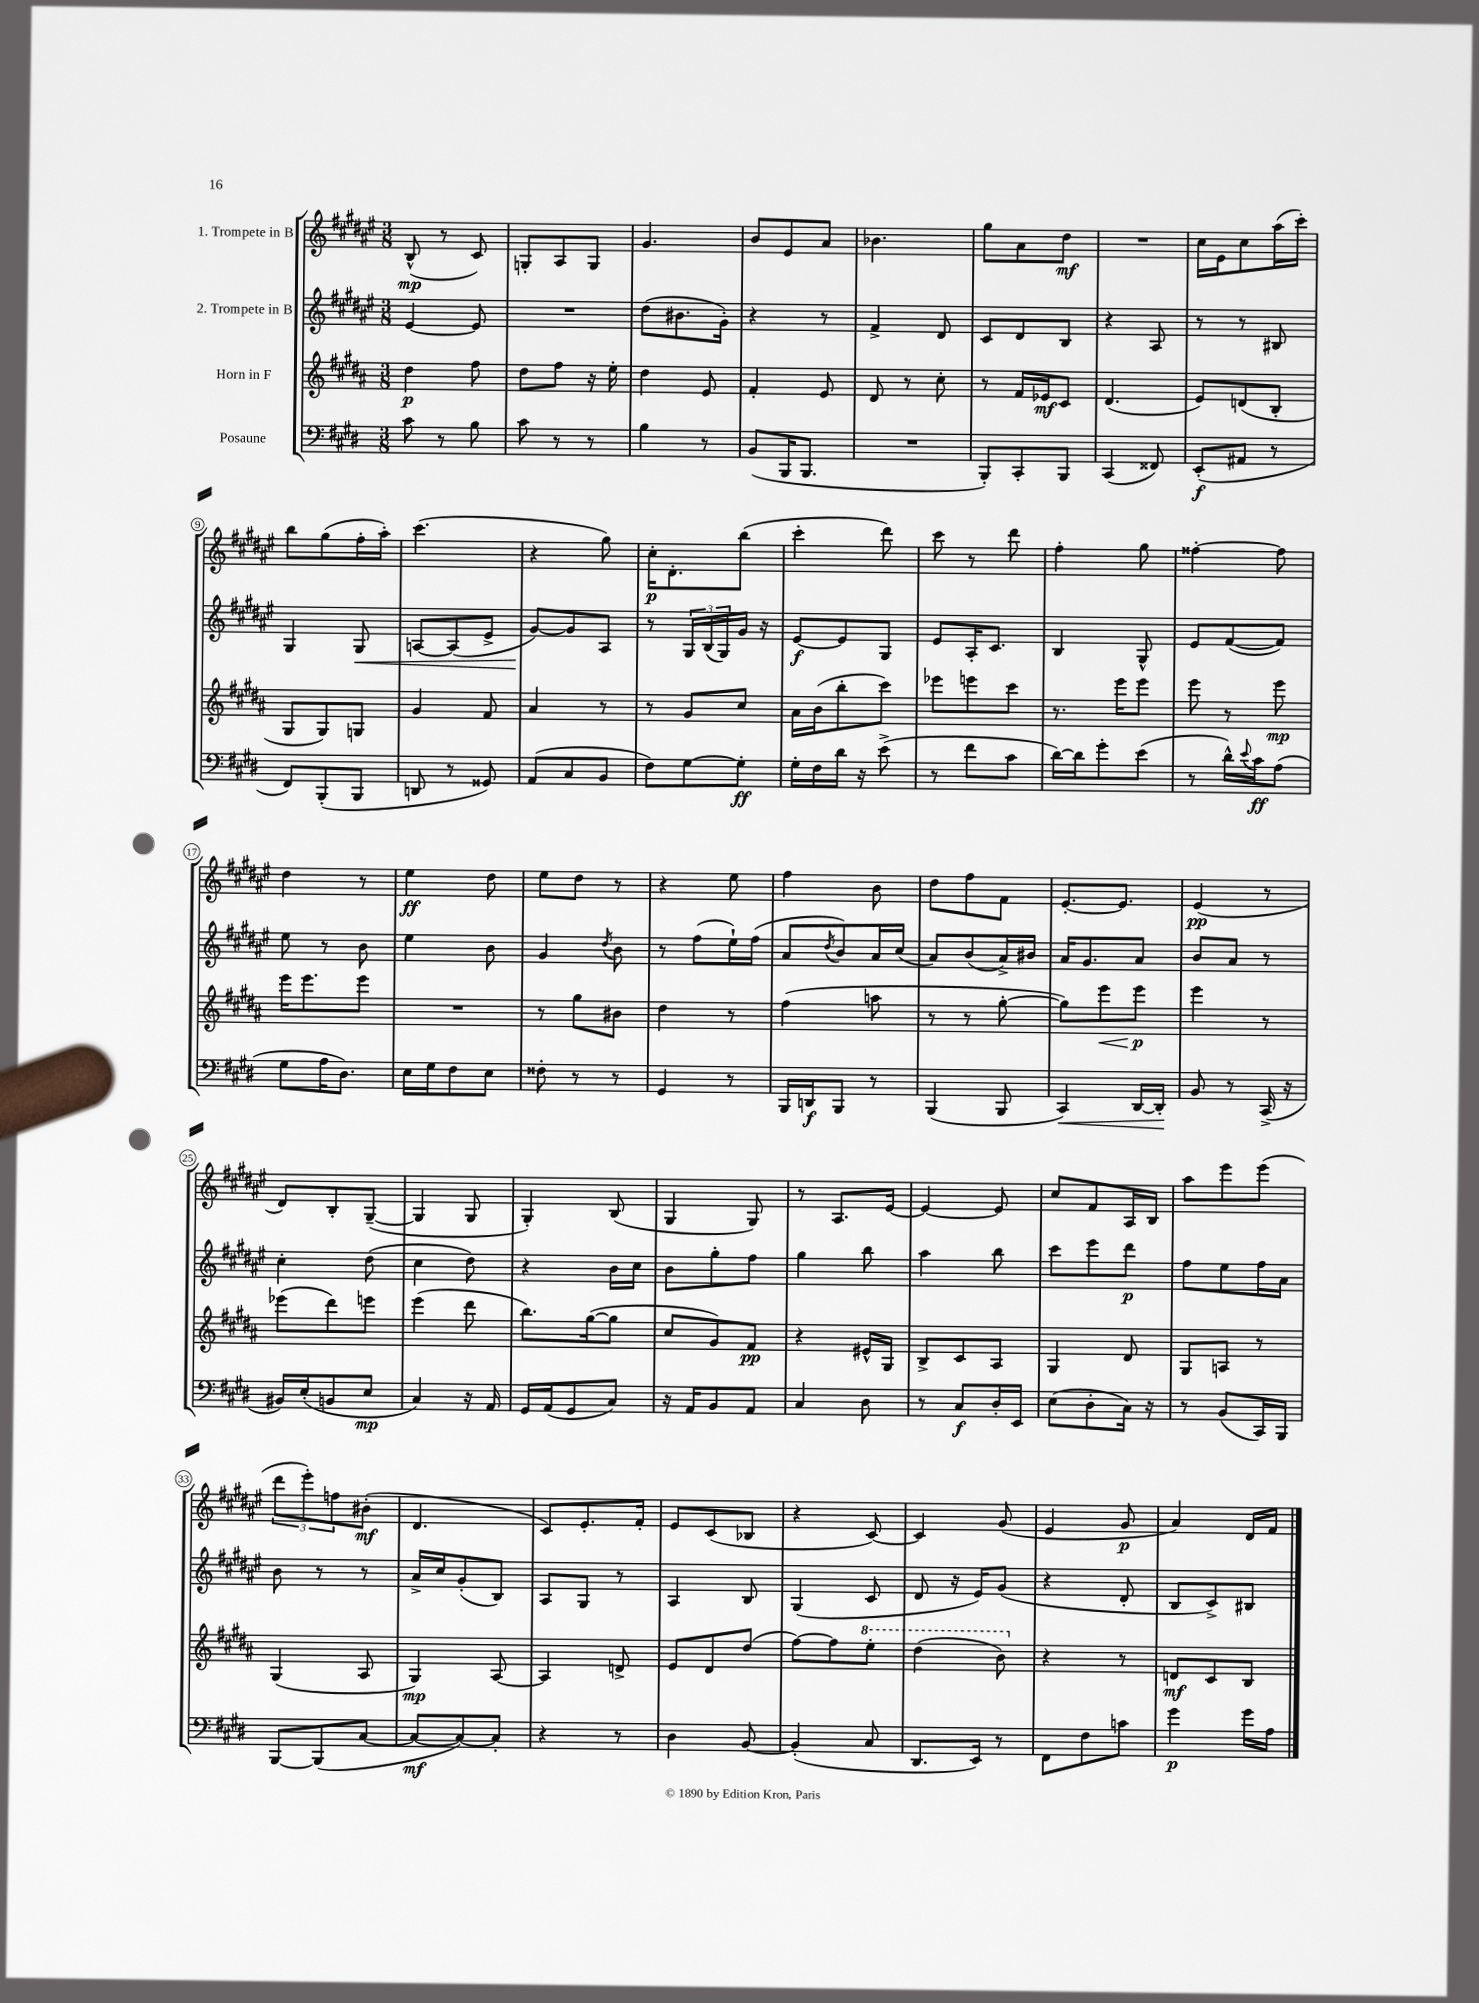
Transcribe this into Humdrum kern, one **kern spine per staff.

**kern	**dynam	**kern	**dynam	**kern	**dynam	**kern	**dynam
*part4	*part4	*part3	*part3	*part2	*part2	*part1	*part1
*staff4	*staff4	*staff3	*staff3	*staff2	*staff2	*staff1	*staff1
*I"Posaune	*	*I"Horn in F	*	*I"2. Trompete in B	*	*I"1. Trompete in B	*
*clefF4	*	*clefG2	*	*clefG2	*	*clefG2	*
*k[f#c#g#d#]	*	*k[f#c#g#d#a#]	*	*k[f#c#g#d#a#e#]	*	*k[f#c#g#d#a#e#]	*
*M3/8	*	*M3/8	*	*M3/8	*	*M3/8	*
=1	=1	=1	=1	=1	=1	=1	=1
8c#\	.	4dd#\	p	[4e#/	.	(8B^^/	mp
8r	.	.	.	.	.	8r	.
8B\	.	8ff#\	.	8e#/]	.	8c#/)	.
=2	=2	=2	=2	=2	=2	=2	=2
8c#\	.	8dd#\L	.	4.r	.	8Gn'/L	.
8r	.	8ff#\J	.	.	.	8A#/	.
8r	.	16r	.	.	.	8G/J	.
.	.	16ee'\	.	.	.	.	.
=3	=3	=3	=3	=3	=3	=3	=3
4B\	.	4dd#\	.	(8dd#\L	.	4.g#/	.
.	.	.	.	8.b#X\	.	.	.
8r	.	8e/	.	.	.	.	.
.	.	.	.	16g#'\Jk)	.	.	.
=4	=4	=4	=4	=4	=4	=4	=4
(8BB/L	.	4f#'/	.	4r	.	8b/L	.
16BBB/K	.	.	.	.	.	8e#/	.
8.BBB/J	.	.	.	.	.	.	.
.	.	8e/	.	8r	.	8a#/J	.
=5	=5	=5	=5	=5	=5	=5	=5
4.r	.	8d#/	.	4f#^/	.	4.b-X\	.
.	.	8r	.	.	.	.	.
.	.	8cc#'\	.	8d#/	.	.	.
=6	=6	=6	=6	=6	=6	=6	=6
8BBB'/L)	.	8r	.	8c#/L	.	8gg#\L	.
8CC#'/	.	16f#/LL	.	8d#/	.	8a#\	.
.	.	16e-X/J	mf	.	.	.	.
8BBB/J	.	8c#/J	.	8B/J	.	8dd#\J	mf
=7	=7	=7	=7	=7	=7	=7	=7
(4CC#/	.	(4.d#/	.	4r	.	4.r	.
8FF##X/)	.	.	.	8A#/	.	.	.
=8	=8	=8	=8	=8	=8	=8	=8
(8EE'/L	f	8e/L)	.	8r	.	16cc#\LL	.
.	.	.	.	.	.	16e#\J	.
8AA#X/J	.	(8dn/	.	8r	.	8cc#\	.
8r	.	8B'/J	.	8B#X/	.	(16aa#\L	.
.	.	.	.	.	.	16ccc#'\JJ)	.
!!LO:LB:g=z
=9	=9	=9	=9	=9	=9	=9	=9
8FF#/L)	.	8G#/L	.	4G#/	.	8bb\L	.
(8BBB'/	.	8G#/)	.	.	.	(8gg#\	.
!	!	!	!	!	!LO:HP:b	!	!
8BBB/J	.	8Gn/J	.	8G#/	<	16ff#'\L	.
.	.	.	.	.	.	16aa#'\JJ)	.
=10	=10	=10	=10	=10	=10	=10	=10
8DDn/	.	4g#/	.	[8An/L	.	(4.ccc#\	.
8r	.	.	.	(8A/]	.	.	.
8GG##X/)	.	8f#/	.	8e#^/J	.	.	.
=11	=11	=11	=11	=11	=11	=11	=11
(8AA/L	.	4a#/	.	[8g#/L)	.	4r	.
8C#/	.	.	.	8g#/]	[	.	.
8BB/J	.	8r	.	8A#/J	.	8gg#\)	.
=12	=12	=12	=12	=12	=12	=12	=12
8F#\L)	.	8r	.	8r	.	16cc#'\KL	p
.	.	.	.	.	.	8.d#'\	.
[8G#\	.	8g#/L	.	24G#/LL	.	.	.
.	.	.	.	(24B/	.	.	.
.	.	.	.	24G#/)	.	.	.
8G#'\J]	ff	8cc#/J	.	16g#/JJ	.	(8bb\J	.
.	.	.	.	16r	.	.	.
=13	=13	=13	=13	=13	=13	=13	=13
16G#'\LL	.	16a#\LL	.	[8e#/L	f	4ccc#'\	.
16F#\	.	(16b\J	.	.	.	.	.
16d#\JJ	.	8bb'\	.	8e#/]	.	.	.
16r	.	.	.	.	.	.	.
(8e^\	.	8ccc#\J)	.	8G#/J	.	8ddd#\)	.
=14	=14	=14	=14	=14	=14	=14	=14
8r	.	8eee-X\L	.	8e#/L	.	8ccc#\	.
8f#\L	.	8eeen\	.	16A#'/K	.	8r	.
.	.	.	.	8.c#/J	.	.	.
8c#\J	.	8ccc#\J	.	.	.	8ddd#\	.
=15	=15	=15	=15	=15	=15	=15	=15
[16d#\LL)	.	8.r	.	4B/	.	4ff#'\	.
16d#\J]	.	.	.	.	.	.	.
8g#'\	.	.	.	.	.	.	.
.	.	16eee\KL	.	.	.	.	.
(8e\J	.	8eee\J	.	8G#^^/	.	8gg#\	.
=16	=16	=16	=16	=16	=16	=16	=16
8r	.	8eee\	.	8e#/L	.	[4ff##X'\	.
16d#^^\LL)	.	8r	.	([8f#/	.	.	.
8qqe/	.	.	.	.	.	.	.
16c#\J	ff	.	.	.	.	.	.
(8A\J	.	8eee\	mp	8f#/J])	.	8ff##\]	.
!!LO:LB:g=z
=17	=17	=17	=17	=17	=17	=17	=17
8G#\L	.	16eee\KL	.	8ee#\	.	4dd#\	.
.	.	8.eee\	.	.	.	.	.
16A\K	.	.	.	8r	.	.	.
8.D#\J)	.	.	.	.	.	.	.
.	.	8eee\J	.	8b\	.	8r	.
=18	=18	=18	=18	=18	=18	=18	=18
16E\LL	.	4.r	.	4ee#\	.	4ee#\	ff
16G#\J	.	.	.	.	.	.	.
8F#\	.	.	.	.	.	.	.
8E\J	.	.	.	8b\	.	8dd#\	.
=19	=19	=19	=19	=19	=19	=19	=19
8F##X'\	.	8r	.	4g#/	.	8ee#\L	.
8r	.	8gg#\L	.	.	.	8dd#\J	.
.	.	.	.	8qdd#/	.	.	.
8r	.	8b#X\J	.	8b\	.	8r	.
=20	=20	=20	=20	=20	=20	=20	=20
4GG#/	.	4dd#\	.	8r	.	4r	.
.	.	.	.	(8ff#\L	.	.	.
8r	.	8r	.	16ee#`\L)	.	8ee#\	.
.	.	.	.	(16ff#\JJ	.	.	.
=21	=21	=21	=21	=21	=21	=21	=21
16BBB/LL	.	(4ff#\	.	8a#/L	.	4ff#\	.
16DDn/J	f	.	.	.	.	.	.
.	.	.	.	8qdd#/	.	.	.
8BBB/J	.	.	.	8b/)	.	.	.
8r	.	8aan\	.	16a#/L	.	8b\	.
.	.	.	.	(16cc#/JJ	.	.	.
=22	=22	=22	=22	=22	=22	=22	=22
(4BBB/	.	8r	.	8a#/L)	.	8dd#\L	.
.	.	8r	.	(8b/	.	8ff#\	.
8BBB/	.	[8gg#'\	.	16a#^/L)	.	8f#\J	.
.	.	.	.	16b#X/JJ	.	.	.
=23	=23	=23	=23	=23	=23	=23	=23
!	!LO:HP:b	!	!	!	!	!	!
4CC#/)	<	8gg#\L])	.	16a#/KL	.	[8.e#'/L	.
.	.	.	.	8.g#/	.	.	.
!	!	!	!LO:HP:b	!	!	!	!
.	.	8eee\	<	.	.	.	.
.	.	.	.	.	.	8.e#/J]	.
[16DD#/LL	.	8eee\J	p	8a#/J	.	.	.
16DD#'/JJ]	.	.	.	.	.	.	.
.	[	.	[	.	.	.	.
=24	=24	=24	=24	=24	=24	=24	=24
8BB/	.	4eee\	.	8b/L	.	(4e#/	pp
8r	.	.	.	8a#/J	.	.	.
(16CC#^/	.	8r	.	8r	.	8r	.
16r	.	.	.	.	.	.	.
!!LO:LB:g=z
=25	=25	=25	=25	=25	=25	=25	=25
16BB#X/LL)	.	(8eee-X\L	.	4cc#'\	.	8d#/L)	.
(16E'/J	.	.	.	.	.	.	.
8BBn/	.	8ddd#\)	.	.	.	8B'/	.
8E/J	mp	8eeen\J	.	(8dd#\	.	([8G#~/J	.
=26	=26	=26	=26	=26	=26	=26	=26
4C#/)	.	(4eee\	.	4cc#\	.	4G#/]	.
16r	.	8ddd#\	.	8dd#\)	.	8G#/	.
16AA/	.	.	.	.	.	.	.
=27	=27	=27	=27	=27	=27	=27	=27
16GG#/LL	.	8.bb\L)	.	4r	.	4G#'/)	.
(16AA/J	.	.	.	.	.	.	.
8GG#/	.	.	.	.	.	.	.
.	.	([16gg#\k	.	.	.	.	.
8C#/J)	.	8gg#\J]	.	16b\LL	.	(8B/	.
.	.	.	.	16cc#\JJ	.	.	.
=28	=28	=28	=28	=28	=28	=28	=28
16r	.	8cc#/L	.	8b\L	.	4G#/	.
16AA/KL	.	.	.	.	.	.	.
8BB/	.	8g#/)	.	8gg#'\	.	.	.
8AA/J	.	8f#/J	pp	8ff#\J	.	8G#/)	.
=29	=29	=29	=29	=29	=29	=29	=29
4C#/	.	4r	.	4gg#\	.	8r	.
.	.	.	.	.	.	8.A#/L	.
8D#\	.	16e#X^^/LL	.	8bb\	.	.	.
.	.	16G#/JJ	.	.	.	[16e#/Jk	.
=30	=30	=30	=30	=30	=30	=30	=30
8r	.	8B^/L	.	4aa#\	.	4e#/_	.
8C#/L	f	8c#/	.	.	.	.	.
16D#'/L	.	8A#/J	.	8bb\	.	8e#/]	.
16EE/JJ	.	.	.	.	.	.	.
=31	=31	=31	=31	=31	=31	=31	=31
(8E\L	.	4G#/	.	8ccc#\L	.	8cc#/L	.
8D#'\	.	.	.	8eee#\	.	8f#/	.
16C#\Jk)	.	8d#/	.	8ddd#\J	p	16A#/L	.
16r	.	.	.	.	.	16B/JJ	.
=32	=32	=32	=32	=32	=32	=32	=32
8r	.	8G#/L	.	8ff#\L	.	8aa#\L	.
(8BB/L	.	8An/J	.	8ee#\	.	8eee#\	.
16CC#/L)	.	8r	.	16ff#\L	.	(8eee#\J	.
16BBB/JJ	.	.	.	16a#\JJ	.	.	.
!!LO:LB:g=z
=33	=33	=33	=33	=33	=33	=33	=33
[8BBB/L	.	(4G#/	.	8b\	.	12ddd#\L	.
.	.	.	.	.	.	12eee#'\)	.
(8BBB/]	.	.	.	8r	.	.	.
.	.	.	.	.	.	12ffn\	.
[8C#/J	.	8A#/	.	8r	.	(8b#X'\J	mf
=34	=34	=34	=34	=34	=34	=34	=34
8C#/L_	mf	4G#/)	mp	16a#^/LL	.	4.d#/	.
.	.	.	.	16cc#/J	.	.	.
8C#/_)	.	.	.	(8g#'/	.	.	.
8C#'/J]	.	[8A#/	.	8B/J)	.	.	.
=35	=35	=35	=35	=35	=35	=35	=35
4r	.	4A#/]	.	8A#/L	.	8c#/L)	.
.	.	.	.	8G#/J	.	8.e#'/	.
8r	.	8dn^/	.	8r	.	.	.
.	.	.	.	.	.	16f#'/Jk	.
=36	=36	=36	=36	=36	=36	=36	=36
4D#\	.	8e/L	.	4A#/	.	8e#/L	.
.	.	8d#/	.	.	.	(8c#/	.
[8BB/	.	(8dd#/J	.	8B/	.	8B-X/J	.
=37	=37	=37	=37	=37	=37	=37	=37
(4BB'/]	.	[8ff#\L)	.	(4G#/	.	4r	.
.	.	8ff#\]	.	.	.	.	.
*	*	*8va	*	*	*	*	*
8C#/	.	8eee'\J	.	8c#/	.	[8c#/)	.
=38	=38	=38	=38	=38	=38	=38	=38
8.DD#/L	.	(4ddd#\	.	8d#/	.	4c#/]	.
.	.	.	.	16r	.	.	.
16EE/Jk)	.	.	.	16e#/KL)	.	.	.
8r	.	8bb\)	.	(8g#/J	.	(8g#/	.
=39	=39	=39	=39	=39	=39	=39	=39
*	*	*X8va	*	*	*	*	*
8FF#\L	.	4r	.	4r	.	4e#/	.
8F#\	.	.	.	.	.	.	.
8cn\J	.	8r	.	8d#'/	.	8g#/	p
=40	=40	=40	=40	=40	=40	=40	=40
4g#\	p	8dn/L	mf	8B/L	.	4a#/)	.
.	.	8c#/	.	8c#^/)	.	.	.
16g#\LL	.	8B/J	.	8B#X/J	.	16d#/LL	.
16A\JJ	.	.	.	.	.	16f#/JJ	.
==	==	==	==	==	==	==	==
*-	*-	*-	*-	*-	*-	*-	*-
